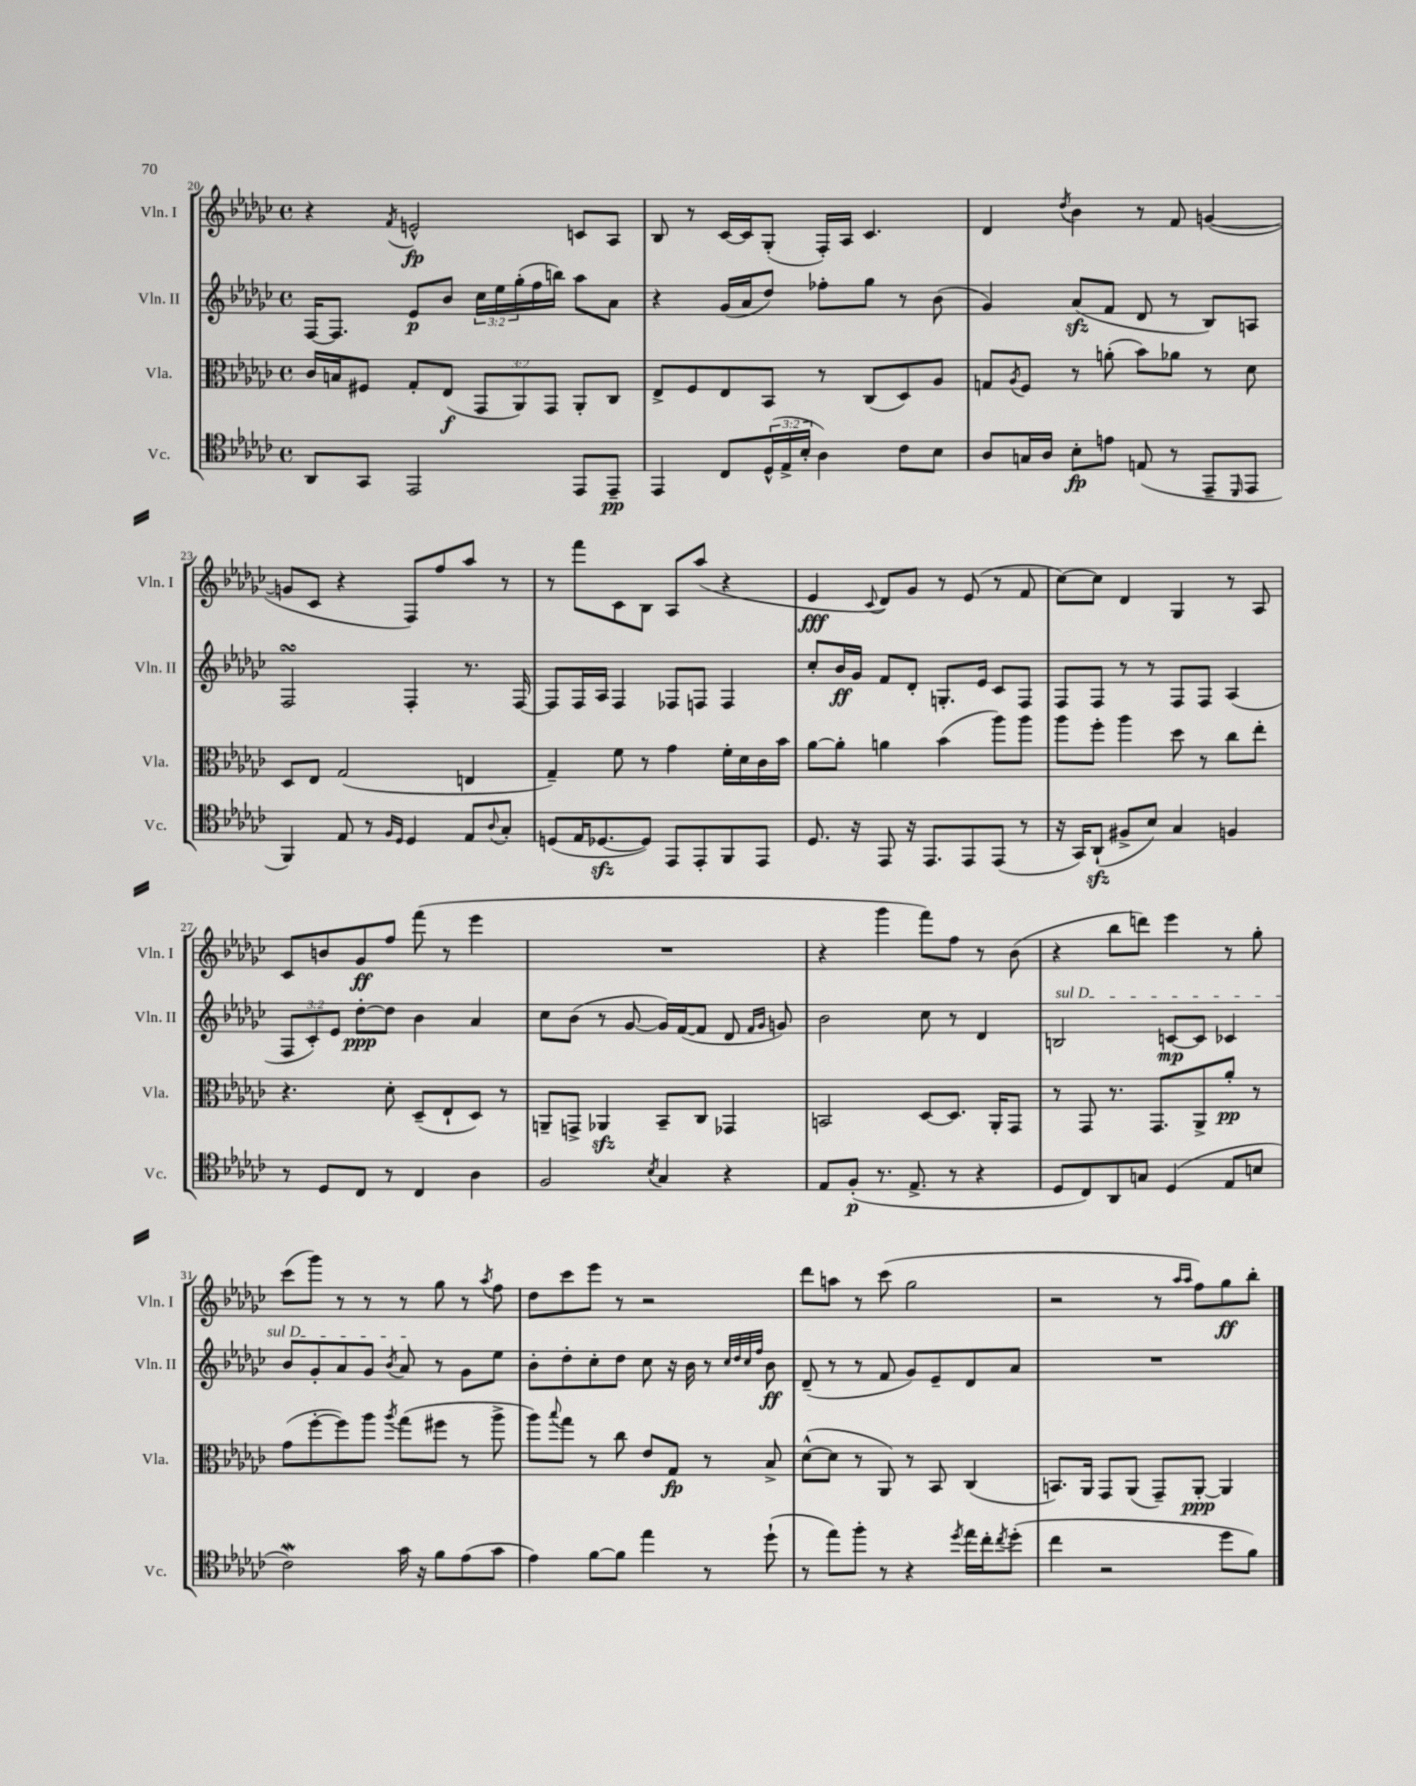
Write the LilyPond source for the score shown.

<<
\new StaffGroup <<
\new Staff = "s0" \with { instrumentName = "Vln. I" shortInstrumentName = "Vln. I" } {
    \clef treble \key ges \major \defaultTimeSignature \time 4/4
    r4 \acciaccatura { f'8 } e'2-^\fp c'8 aes8 |
    bes8 r8 ces'16~ ces'16 ges8-.( f16-.) aes16 ces'4. |
    des'4 \acciaccatura { des''8 } bes'4 r8 f'8 g'4~( |
    g'8 ces'8 r4 f8) f''8 aes''8 r8 |
    r8 f'''8 ces'8 bes8 aes8 aes''8( r4 |
    ees'4\fff \appoggiatura { ces'8 } des'8) ges'8 r8 ees'8( r8 f'8 |
    ces''8~) ces''8 des'4 ges4 r8 aes8 |
    ces'8 b'8 ges'8\ff f''8 f'''8( r8 ees'''4 |
    R1 |
    r4 ges'''4 f'''8) f''8 r8 bes'8( |
    r4 bes''8 d'''8) ees'''4 r8 ges''8-. |
    ces'''8( ges'''8) r8 r8 r8 ges''8 r8 \acciaccatura { aes''8 } f''8 |
    des''8 ces'''8 ees'''8 r8 r2 |
    des'''8 a''8 r8 ces'''8( ges''2 |
    r2 r8 \grace { aes''16 aes''16 } f''8) ges''8\ff bes''8-. \bar "|." |
}
\new Staff = "s1" \with { instrumentName = "Vln. II" shortInstrumentName = "Vln. II" } {
    \clef treble \key ges \major \defaultTimeSignature \time 4/4 \override Staff.TupletNumber.text = #tuplet-number::calc-fraction-text
    f16~ f8. ees'8\p bes'8 \tuplet 3/2 { ces''16 ees''16 ges''16-.( } f''16 b''16) aes''8 aes'8 |
    r4 ges'16( aes'16 des''8) fes''8-. ges''8 r8 bes'8( |
    ges'4) aes'8\sfz( f'8 des'8 r8 bes8) a8 |
    f2\turn f4-. r8. f16~ |
    f8 f16 aes16 f4 fes8 f8 f4 |
    ces''8-. bes'16\ff ges'16 f'8 des'8-. g8.-. ees'16 ces'8 f8 |
    f8 f8 r8 r8 f8 f8 aes4( |
    \tuplet 3/2 { f8 ces'8-.) ees'8 } des''8~-.\ppp des''8 bes'4 aes'4 |
    ces''8 bes'8( r8 ges'8~ ges'16) f'16~( f'8 des'8 \grace { f'16 ges'16 } g'8) |
    bes'2 ces''8 r8 des'4 |
    \once \override TextSpanner.bound-details.left.text = \markup { \italic "sul D" } b2\startTextSpan c'8~\mp c'8 ces'4 |
    bes'8 ges'8-. aes'8 ges'8 \acciaccatura { bes'8 } aes'8\stopTextSpan r8 ges'8 ees''8 |
    bes'8-. des''8-. ces''8-. des''8 ces''8 r16 bes'16 r8 \grace { ces''32 des''32 ces''32 f''32 } bes'8\ff |
    des'8--( r8 r8 f'8 ges'8) ees'8-- des'8 aes'8 |
    R1 \bar "|." |
}
\new Staff = "s2" \with { instrumentName = "Vla." shortInstrumentName = "Vla." } {
    \clef alto \key ges \major \defaultTimeSignature \time 4/4 \override Staff.TupletNumber.text = #tuplet-number::calc-fraction-text
    ces'16 b16 fis8 ges8-. ees8\f( \tuplet 3/2 { ges,8 aes,8) ges,8 } aes,8-. ces8 |
    ees8-> f8 ees8 bes,8 r8 ces8( des8) aes8 |
    g8 \acciaccatura { aes8 } f8 r8 a'8-.( bes'8) aes'8 r8 des'8 |
    des8 ees8 ges2( e4 |
    ges4--) f'8 r8 ges'4 f'16-. des'16 ces'16 bes'16 |
    aes'8~ aes'8-. a'4 bes'4( aes''8) aes''8 |
    aes''8 f''8-. aes''4 des''8 r8 ces''8 ees''8-. |
    r4. des'8-. des8--( ees8-! des8) r8 |
    a,8-- g,8-> aes,4\sfz bes,8-- ces8 ges,4 |
    b,2 des8~ des8. aes,16-. ges,8 |
    r8 ges,8 r8. ges,8. aes,8-> aes'8-.\pp r8 |
    ges'8( f''8~-. f''8) aes''8 \acciaccatura { aes''8 } ges''8( fis''8 r8 aes''8-> |
    aes''8) \appoggiatura { bes''8 } ges''8 r8 ces''8 ees'8 ges8\fp r8 bes8-> |
    des'8~-^( des'8 r8 aes,8) r8 bes,8 ces4( |
    b,8.) aes,16 ges,8 aes,8( ges,8--) aes,8~-.\ppp aes,4 \bar "|." |
}
\new Staff = "s3" \with { instrumentName = "Vc." shortInstrumentName = "Vc." } {
    \clef tenor \key ges \major \defaultTimeSignature \time 4/4 \override Staff.TupletNumber.text = #tuplet-number::calc-fraction-text
    aes,8 ges,8 ees,2 ees,8 ees,8--\pp |
    ees,4 ces8 \tuplet 3/2 { des16-^( ees16-> bes16-. } aes4) ces'8 bes8 |
    aes8 g16 aes16 bes8-.\fp e'8 e8( r8 ees,8-- \grace { des,16 } ees,8 |
    f,4) ees8 r8 \grace { f16 des16 } des4 ees8 \appoggiatura { aes8 } ges8-. |
    d8( ees16 des8.~\sfz des8) ees,8 ees,8-. f,8 ees,8 |
    des8. r16 ees,8 r16 ees,8. ees,8 ees,8( r8 |
    r16 ges,16) aes,8-!\sfz( fis8-> bes8) ges4 f4 |
    r8 des8 ces8 r8 ces4 aes4 |
    f2 \acciaccatura { bes8 } ges4 r4 |
    ees8 f8-.\p( r8. ees8.-> r8 r4 |
    des8 ces8) aes,8 g8 des4( ees8 b8 |
    ces'2\mordent) ges'16 r16 f'8 ees'8( ges'8 |
    ees'4) f'8~ f'8 ees''4 r8 des''8-!( |
    r8 ees''8) f''8-. r8 r4 \acciaccatura { des''8 } ees''16 ces''16-. \acciaccatura { ces''8 } des''8-.( |
    ces''4 r2 des''8 f'8) \bar "|." |
}
>>
>>
\layout { \context { \Score currentBarNumber = #20 } }
